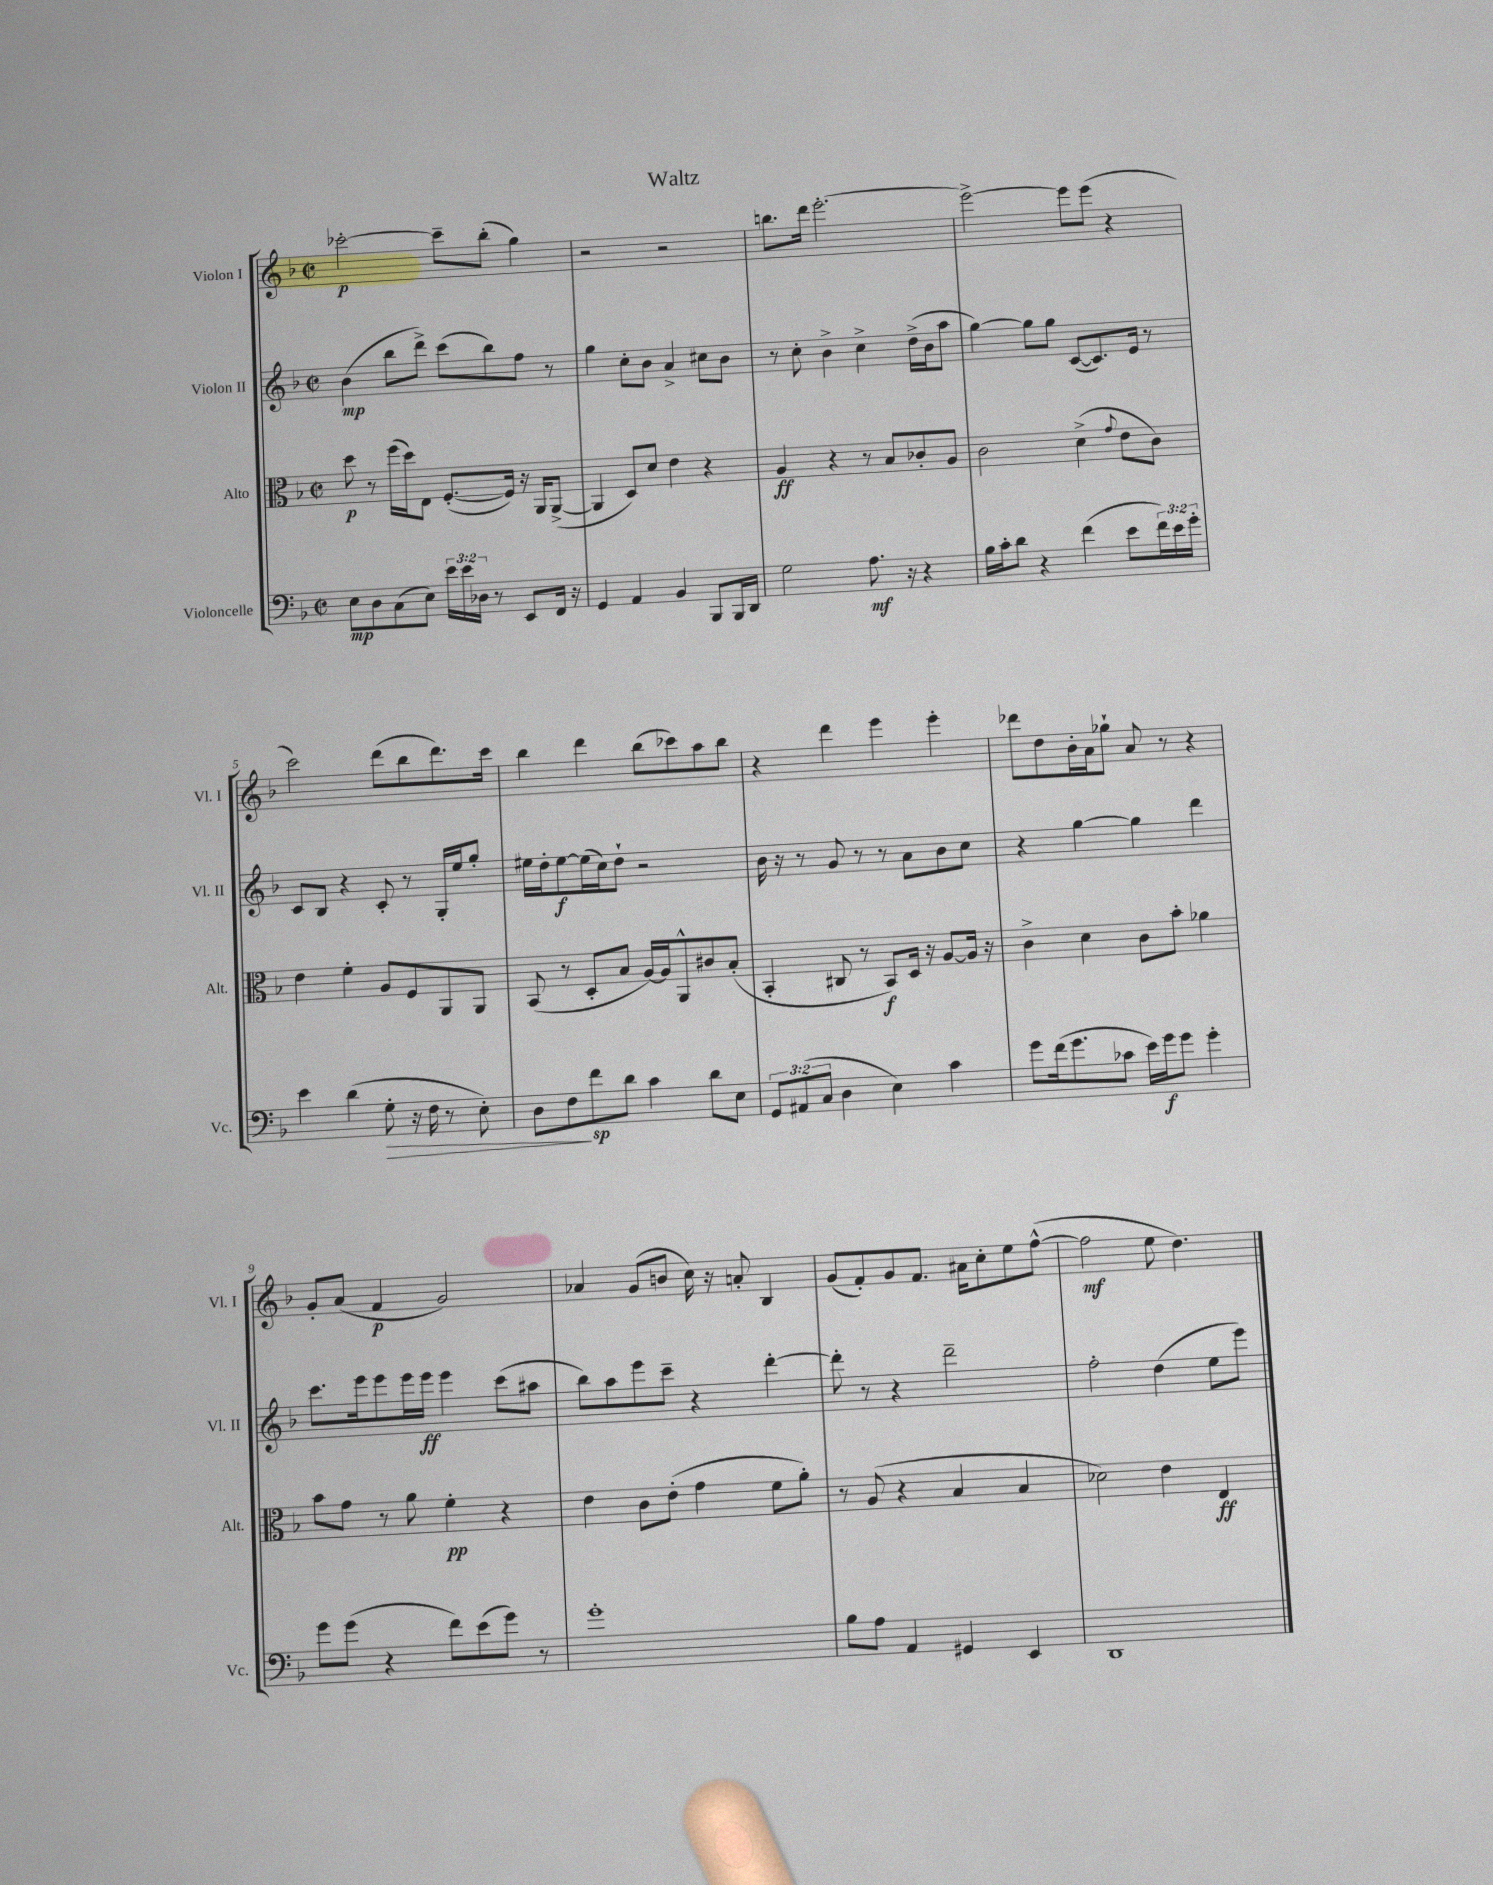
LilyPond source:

\header { title = "Waltz" }
<<
\new StaffGroup <<
\new Staff = "s0" \with { instrumentName = "Violon I" shortInstrumentName = "Vl. I" } {
    \clef treble \key f \major \defaultTimeSignature \time 2/2
    ces'''2~-.\p ces'''8-- bes''8-.( g''4) |
    r2 r2 |
    b''8. d'''16 e'''2.~-. |
    e'''2~-> e'''8 e'''8( r4 |
    c'''2) d'''8( bes''8 d'''8.) c'''16 |
    bes''4 d'''4 bes''8( ces'''8) a''8 bes''8 |
    r4 d'''4 e'''4 e'''4-. |
    des'''8 d''8 bes'16-. a'16 ges''8-! a'8 r8 r4 |
    g'8-. a'8( f'4\p g'2) |
    aes'4 g'8( b'8 c''16) r16 a'8-. bes4 |
    g'8( f'8-.) g'8 f'8. ais'16 c''8-. e''8 f''8~-^( |
    f''2\mf e''8 d''4.) \bar "|." |
}
\new Staff = "s1" \with { instrumentName = "Violon II" shortInstrumentName = "Vl. II" } {
    \clef treble \key f \major \defaultTimeSignature \time 2/2
    bes'4\mp( bes''8 d'''8->) c'''8( bes''8) f''8 r8 |
    g''4 c''8-. bes'8 a'4-> cis''8 bes'8 |
    r8 c''8-. bes'4-> c''4-> d''16->( bes'16 a''8 |
    g''4~) g''8 g''8 c'8~( c'8.) e'16 r8 |
    c'8 bes8 r4 c'8-. r8 g16-. e''16 g''8-. |
    eis''16 d''16-. eis''8~\f eis''16( c''16) d''8-! r2 |
    bes'16 r16 r8 g'8 r8 r8 a'8 bes'8 c''8 |
    r4 g''4~ g''4 d'''4 |
    c'''8. e'''16 e'''8 e'''16 e'''16\ff e'''4 c'''8( ais''8 |
    bes''8) a''8 e'''8 c'''8-- r4 d'''4~-. |
    d'''8-. r8 r4 d'''2-- |
    f''2-. d''4( e''8 e'''8) \bar "|." |
}
\new Staff = "s2" \with { instrumentName = "Alto" shortInstrumentName = "Alt." } {
    \clef alto \key f \major \defaultTimeSignature \time 2/2
    d''8\p r8 f''16( d''16) e8 f8.~-.( f16) r16 a,16 a,8~->( |
    a,4 d8) d'8 e'4 r4 |
    a4\ff r4 r8 bes8 ces'8-. a8 |
    c'2 d'4->( \appoggiatura { g'8 } e'8 c'8) |
    e'4 f'4-. a8 f8 a,8 a,8 |
    bes,8( r8 d8-. bes8 a16~) a16 a,8-^ cis'8 bes8-.( |
    bes,4-. cis8 r8 bes,8\f) d16 r16 a8~ a16 r16 |
    c'4-> d'4 c'8 bes'8-. aes'4 |
    bes'8 g'8 r8 a'8 f'4-.\pp r4 |
    e'4 c'8 e'8-.( g'4 f'8 a'8-.) |
    r8 a8( r4 bes4 bes4 |
    des'2) e'4 e4\ff \bar "|." |
}
\new Staff = "s3" \with { instrumentName = "Violoncelle" shortInstrumentName = "Vc." } {
    \clef bass \key f \major \defaultTimeSignature \time 2/2 \override Staff.TupletNumber.text = #tuplet-number::calc-fraction-text
    e8\mp d8 c8( e8) \tuplet 3/2 { e'16 e'16 des16 } r8 e,8 f,16 r16 |
    g,4 a,4 bes,4 bes,,8 bes,,16 d,16 |
    g2 a8.\mf r16 r4 |
    bes16 c'16-. d'8 r4 f'4( e'8 \tuplet 3/2 { f'16) e'16 g'16-. } |
    e'4 d'4( g8-.\> r16 f16 r8 e8-.) |
    d8 f8\! f'8\sp d'8 c'4 d'8 e8 |
    \tuplet 3/2 { g,8 ais,8( c8 } d4 e4) c'4 |
    g'8 f'16( g'8. ces'8 e'16) g'16\f g'8 g'4-. |
    g'8 g'8( r4 f'8) e'8( g'8) r8 |
    g'1-. |
    bes8 a8 a,4 gis,4 e,4 |
    d,1 \bar "|." |
}
>>
>>
